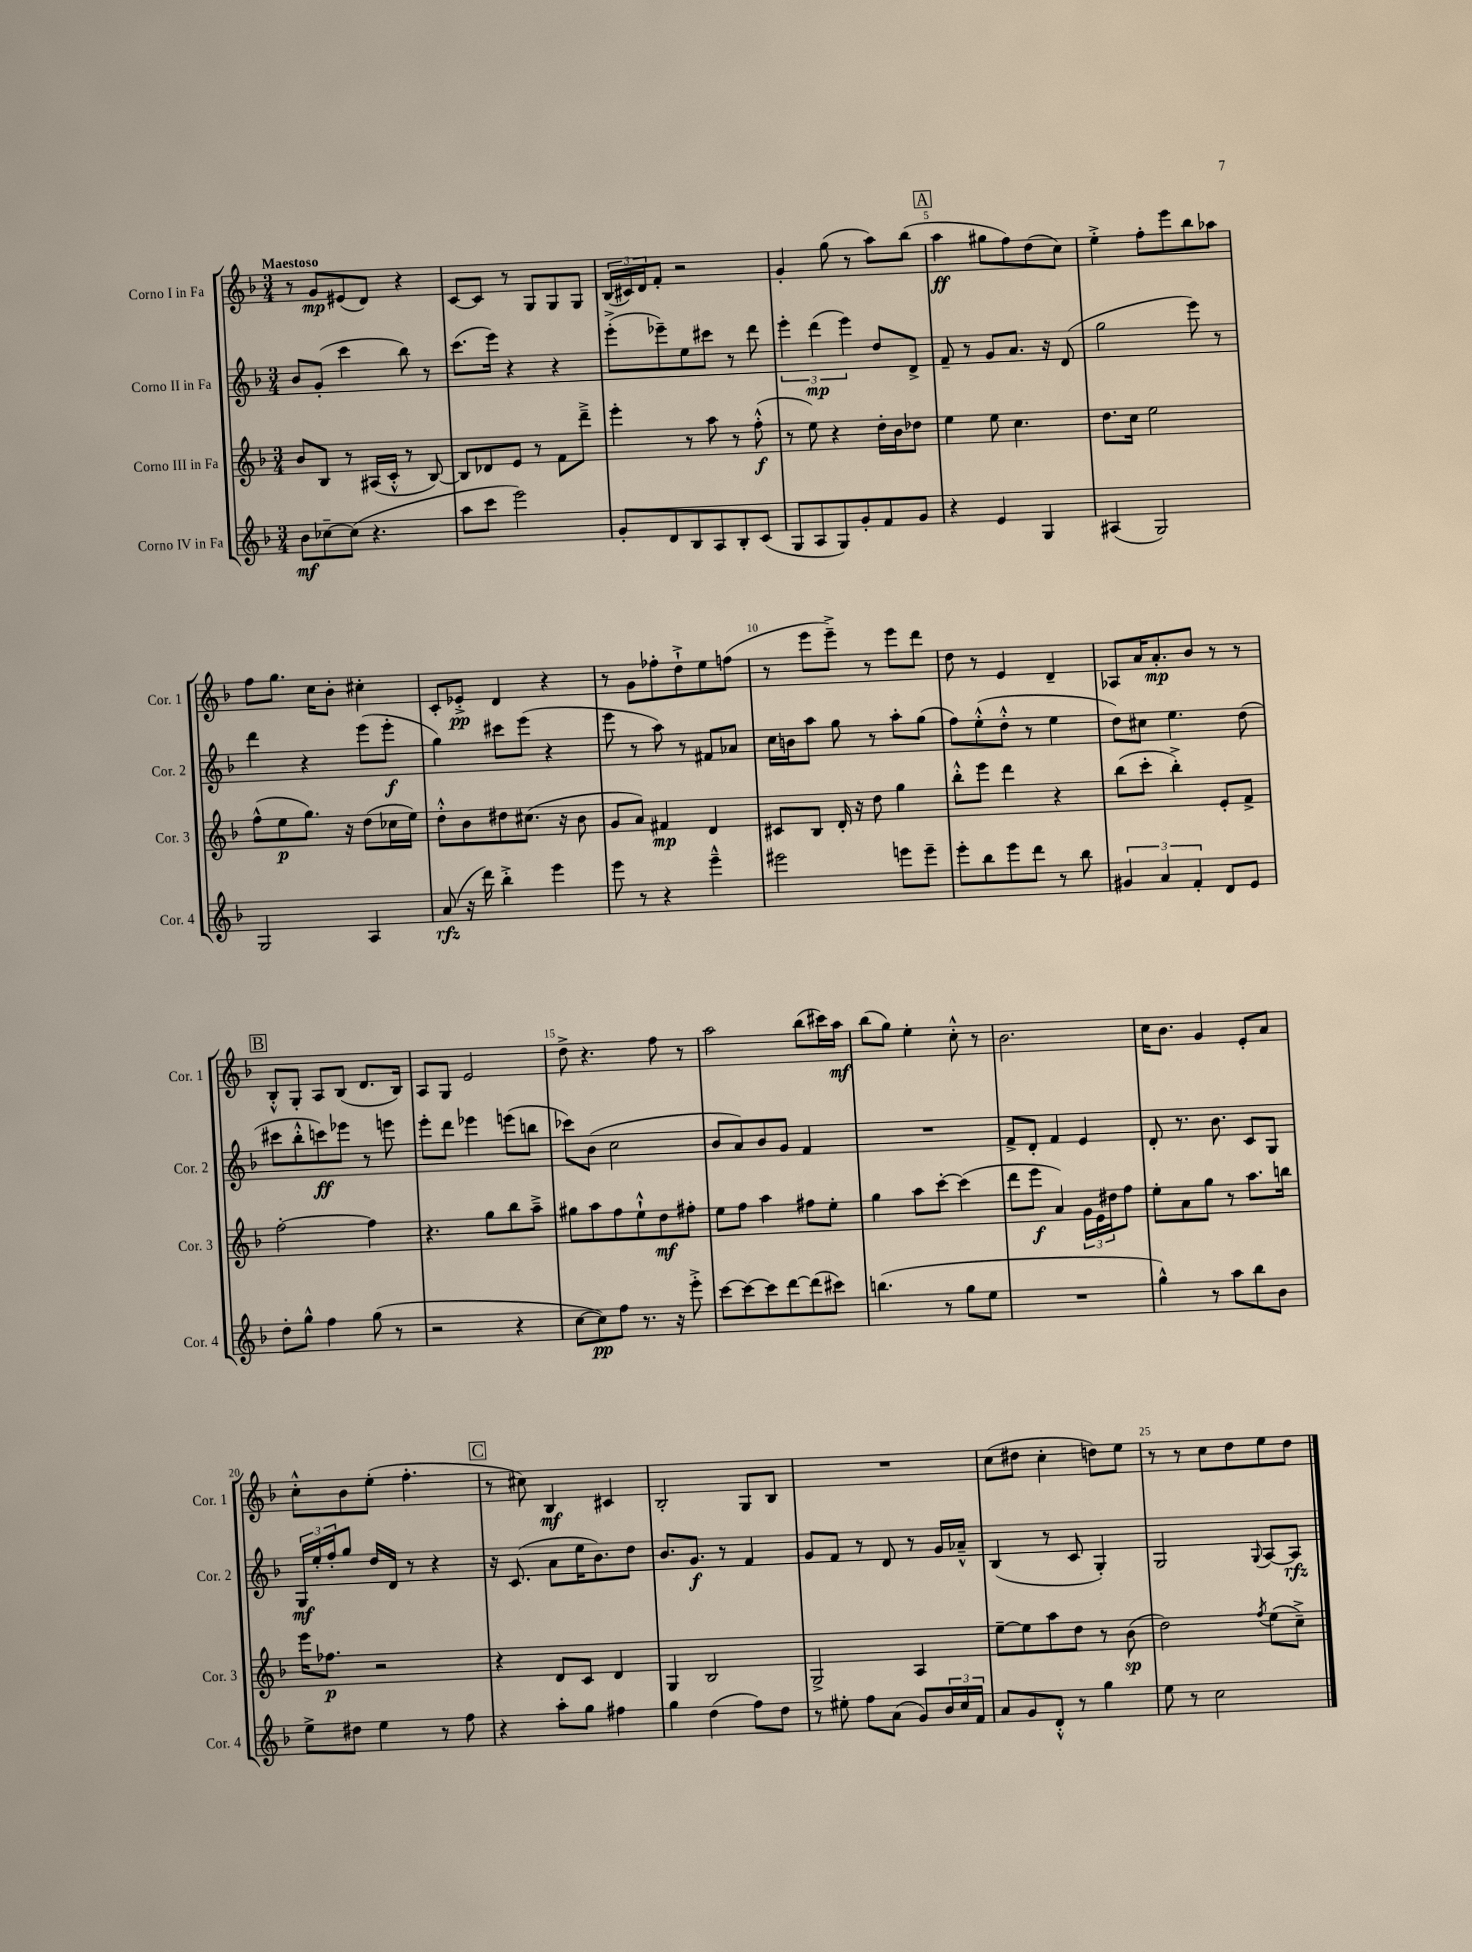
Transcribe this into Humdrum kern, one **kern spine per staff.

**kern	**dynam	**kern	**dynam	**kern	**dynam	**kern	**dynam
*part4	*part4	*part3	*part3	*part2	*part2	*part1	*part1
*staff4	*staff4	*staff3	*staff3	*staff2	*staff2	*staff1	*staff1
*I"Corno IV in Fa	*	*I"Corno III in Fa	*	*I"Corno II in Fa	*	*I"Corno I in Fa	*
*I'Cor. 4	*	*I'Cor. 3	*	*I'Cor. 2	*	*I'Cor. 1	*
*clefG2	*	*clefG2	*	*clefG2	*	*clefG2	*
*k[b-]	*	*k[b-]	*	*k[b-]	*	*k[b-]	*
*M3/4	*	*M3/4	*	*M3/4	*	*M3/4	*
=1	=1	=1	=1	=1	=1	=1	=1
!	!	!	!	!	!	!LO:TX:a:B:t=Maestoso	!
8b-\L	mf	8b-/L	.	8b-/L	.	8r	.
[8cc-X~\	.	8B-/J	.	(8g'/J	.	8g/L	mp
(8cc-\J]	.	8r	.	4ccc\	.	(8e#X/	.
4.r	.	(16A#X/LL	.	.	.	8d/J)	.
.	.	16c'^^/JJ	.	.	.	.	.
.	.	8r	.	8bb-\)	.	4r	.
.	.	[8B-/)	.	8r	.	.	.
=2	=2	=2	=2	=2	=2	=2	=2
8aa\L	.	8B-/L]	.	(8.ccc\L	.	[8c/L	.
8ccc\J	.	8d-X/	.	.	.	8c/J]	.
.	.	.	.	16eee\Jk)	.	.	.
2eee\)	.	8e/J	.	4r	.	8r	.
.	.	8r	.	.	.	8G/L	.
.	.	8f\L	.	4r	.	8G/	.
.	.	8ddd~^\J	.	.	.	8G/J	.
=3	=3	=3	=3	=3	=3	=3	=3
8g'/L	.	4eee'\	.	(8eee'^\L	.	(24B-/LL	.
.	.	.	.	.	.	24c#X/)	.
.	.	.	.	.	.	24d/J	.
8d/	.	.	.	8eee-X~\)	.	8f'/J	.
8B-/	.	8r	.	8ee\	.	2r	.
8A/	.	8aa\	.	8ccc#X\J	.	.	.
8B-'/	.	8r	.	8r	.	.	.
(8c/J	.	(8ff'^^\	f	8ddd\	.	.	.
=4	=4	=4	=4	=4	=4	=4	=4
8G/L	.	8r	.	6eee'\	.	4g'/	.
8A/	.	8ee\)	.	.	.	.	.
.	.	.	.	(6ddd\	mp	.	.
8G/)	.	4r	.	.	.	(8gg\	.
.	.	.	.	6eee\)	.	.	.
8g'/	.	.	.	.	.	8r	.
8f/	.	16dd'\LL	.	8dd/L	.	8aa\L)	.
.	.	16b-\J	.	.	.	.	.
8g/J	.	8dd-X\J	.	8d^/J	.	(8bb-\J	.
!!LO:REH:place=s1:t=A
=5	=5	=5	=5	=5	=5	=5	=5
4r	.	4ee\	.	8f~/	.	4aa\	ff
.	.	.	.	8r	.	.	.
4e/	.	8ee\	.	8g/L	.	8gg#X\L	.
.	.	4.cc\	.	8.a/J	.	8ff\)	.
4G/	.	.	.	.	.	(8dd\	.
.	.	.	.	16r	.	.	.
.	.	.	.	(8d/	.	8cc\J)	.
=6	=6	=6	=6	=6	=6	=6	=6
(4A#X/	.	8.dd\L	.	2gg\	.	4ee'^\	.
.	.	16cc\Jk	.	.	.	.	.
2G/)	.	2ee\	.	.	.	8ff'\L	.
.	.	.	.	.	.	8eee\	.
.	.	.	.	8eee\)	.	8bb-\	.
.	.	.	.	8r	.	8aa-X\J	.
!!LO:LB:g=z
=7	=7	=7	=7	=7	=7	=7	=7
2G/	.	(8ff^^\L	.	4ddd\	.	8ff\L	.
.	.	8ee\	p	.	.	8.gg\J	.
.	.	8.gg\J)	.	4r	.	.	.
.	.	.	.	.	.	16cc\KL	.
.	.	.	.	.	.	8b-'\J	.
.	.	16r	.	.	.	.	.
4A/	.	(8dd\L	.	(8eee\L	.	4cc#X'\	.
.	.	16cc-X\L	.	8eee'\J	f	.	.
.	.	16ee\JJ)	.	.	.	.	.
=8	=8	=8	=8	=8	=8	=8	=8
(8a/	rfz	8dd'^^\L	.	4gg\)	.	8c'/L	.
16r	.	8b-\	.	.	.	8e-X'^/J	pp
16ddd\)	.	.	.	.	.	.	.
4bb-'^\	.	8dd#X\	.	8ccc#X\L	.	4d/	.
.	.	(8.cc#X\J	.	(8eee\J	.	.	.
4eee\	.	.	.	4r	.	4r	.
.	.	16r	.	.	.	.	.
.	.	8b-\	.	.	.	.	.
=9	=9	=9	=9	=9	=9	=9	=9
8eee\	.	8g/L	.	8eee\	.	8r	.
8r	.	8a/J)	.	8r	.	8g\L	.
4r	.	4f#X/	mp	8aa\)	.	8ff-X'\	.
.	.	.	.	8r	.	8dd`^\	.
4eee~^^\	.	4d/	.	8f#X/L	.	8ee\	.
.	.	.	.	8a-X/J	.	(8ffn\J	.
=10	=10	=10	=10	=10	=10	=10	=10
2eee#X\	.	8c#X/L	.	16cc\LL	.	8r	.
.	.	.	.	16bn\J	.	.	.
.	.	8B-/J	.	8aa\J	.	8eee\L	.
.	.	16d'/	.	8gg\	.	8eee~^\J)	.
.	.	16r	.	.	.	.	.
.	.	8dd\	.	8r	.	8r	.
8eeen\L	.	4gg\	.	8aa'\L	.	8eee\L	.
8eee~\J	.	.	.	(8gg\J	.	8ddd\J	.
=11	=11	=11	=11	=11	=11	=11	=11
8eee'\L	.	8bb-'^^\L	.	8ff\L)	.	8dd\	.
8bb-\	.	8eee\J	.	(8ee'^^\	.	8r	.
8eee\	.	4ddd\	.	8dd'^^\J	.	4e/	.
8ddd\J	.	.	.	8r	.	.	.
8r	.	4r	.	4ee\	.	4d~/	.
8bb-\	.	.	.	.	.	.	.
=12	=12	=12	=12	=12	=12	=12	=12
6g#X/	.	(8bb-\L	.	8dd\L)	.	8A-X/L	.
.	.	8ccc'\J	.	8cc#X\J	.	16a/K	.
6a/	.	.	.	.	.	.	.
.	.	.	.	.	.	8.a'/	mp
.	.	4bb-'^\)	.	4.ee\	.	.	.
6f'/	.	.	.	.	.	.	.
.	.	.	.	.	.	8b-/J	.
8d/L	.	8e'/L	.	.	.	8r	.
8e/J	.	8f^/J	.	(8dd\	.	8r	.
!!LO:LB:g=z
!!LO:REH:place=s1:t=B
=13	=13	=13	=13	=13	=13	=13	=13
8dd'\L	.	[2ff'\	.	8ccc#X\L	.	8B-'^^/L	.
8gg^^\J	.	.	.	8bb-'^^\	.	8G'/J	.
4ff\	.	.	.	8cccn\)	ff	8A/L	.
.	.	.	.	8eee-X\J	.	(8B-/J	.
(8gg\	.	4ff\]	.	8r	.	8.d/L	.
8r	.	.	.	8eeen\	.	.	.
.	.	.	.	.	.	16B-/Jk)	.
=14	=14	=14	=14	=14	=14	=14	=14
2r	.	4.r	.	8eee'\L	.	8A/L	.
.	.	.	.	8ddd\J	.	8G/J	.
.	.	.	.	4eee-X\	.	2e/	.
.	.	8gg\L	.	.	.	.	.
4r	.	8bb-\	.	(8eeen\L	.	.	.
.	.	8aa~^\J	.	8bbn\J	.	.	.
=15	=15	=15	=15	=15	=15	=15	=15
[8cc\L	.	8gg#X\L	.	8ccc-X\L)	.	8dd^\	.
8cc\])	pp	8aa\	.	(8b-\J	.	4.r	.
8ff\J	.	8ff\	.	2cc\	.	.	.
8.r	.	8ee`^^\	.	.	.	.	.
.	.	8dd\	mf	.	.	8ff\	.
16r	.	.	.	.	.	.	.
8eee'^\	.	8ff#X'\J	.	.	.	8r	.
=16	=16	=16	=16	=16	=16	=16	=16
[8ccc\L	.	8ee\L	.	8b-/L	.	2aa\	.
8ccc\_	.	8ff\J	.	8a/)	.	.	.
8ccc\]	.	4aa\	.	8b-/	.	.	.
[8ddd\	.	.	.	8g/J	.	.	.
(8ddd\]	.	8ff#X\L	.	4f/	.	(8bb-\L	.
8ccc#X\J)	.	8ee'\J	.	.	.	16ccc#X\L)	.
.	.	.	.	.	.	16aa\JJ	mf
=17	=17	=17	=17	=17	=17	=17	=17
(4.bbn\	.	4gg\	.	2.r	.	(8bb-\L	.
.	.	.	.	.	.	8gg\J)	.
.	.	8aa\L	.	.	.	4ee'\	.
8r	.	[8ccc'\J	.	.	.	.	.
8gg\L	.	(4ccc\]	.	.	.	8cc'^^\	.
8ee\J	.	.	.	.	.	8r	.
=18	=18	=18	=18	=18	=18	=18	=18
2.r	.	8ddd\L	.	8f^/L	.	2.b-\	.
.	.	8eee\J	f	8d'/J	.	.	.
.	.	4a/)	.	4f/	.	.	.
.	.	24g\LL	.	4e/	.	.	.
.	.	24e\	.	.	.	.	.
.	.	24dd#X\J	.	.	.	.	.
.	.	8ff\J	.	.	.	.	.
=19	=19	=19	=19	=19	=19	=19	=19
4gg^^\)	.	8ee'\L	.	8d'/	.	16cc\KL	.
.	.	.	.	.	.	8.b-\J	.
.	.	8a\	.	8.r	.	.	.
8r	.	8gg\J	.	.	.	4g/	.
.	.	.	.	8.b-\	.	.	.
8aa\L	.	8r	.	.	.	.	.
8bb-\	.	8.aa\L	.	8c/L	.	8e'/L	.
8b-\J	.	.	.	8G/J	.	8a/J	.
.	.	16bbn\Jk	.	.	.	.	.
!!LO:LB:g=z
=20	=20	=20	=20	=20	=20	=20	=20
8ee^\L	.	16eee\KL	.	24G/LL	mf	8cc'^^\L	.
.	.	.	.	24ee'/	.	.	.
.	.	8.ff-X\J	p	.	.	.	.
.	.	.	.	24ff'/J	.	.	.
8dd#X\J	.	.	.	8gg/J	.	8b-\	.
4ee\	.	2r	.	16dd/LL	.	(8ee'\J	.
.	.	.	.	16d/JJ	.	.	.
.	.	.	.	8r	.	4.ff'\	.
8r	.	.	.	4r	.	.	.
8ff\	.	.	.	.	.	.	.
!!LO:REH:place=s1:t=C
=21	=21	=21	=21	=21	=21	=21	=21
4r	.	4r	.	16r	.	8r	.
.	.	.	.	(8.c/	.	.	.
.	.	.	.	.	.	8cc#X\)	.
8aa'\L	.	8d/L	.	8a\L	.	4B-/	mf
8gg\J	.	8c/J	.	16ee\K	.	.	.
.	.	.	.	8.b-\)	.	.	.
4ff#X\	.	4d/	.	.	.	4c#X/	.
.	.	.	.	8dd\J	.	.	.
=22	=22	=22	=22	=22	=22	=22	=22
4gg\	.	4G/	.	8.b-/L	.	2B-'/	.
.	.	.	.	8.g/J	f	.	.
(4dd\	.	2B-/	.	.	.	.	.
.	.	.	.	8r	.	.	.
8ff\L)	.	.	.	4f/	.	8G/L	.
8dd\J	.	.	.	.	.	8B-/J	.
=23	=23	=23	=23	=23	=23	=23	=23
8r	.	2G^/	.	8g/L	.	2.r	.
8ee#X'\	.	.	.	8f/J	.	.	.
8ff\L	.	.	.	8r	.	.	.
(8a\J	.	.	.	8d/	.	.	.
8g/L)	.	4A/	.	8r	.	.	.
24b-/L	.	.	.	16g/LL	.	.	.
24cc/	.	.	.	.	.	.	.
.	.	.	.	16a-X~^^/JJ	.	.	.
24f/JJ	.	.	.	.	.	.	.
=24	=24	=24	=24	=24	=24	=24	=24
8a/L	.	[8ee~\L	.	(4B-/	.	(8cc\L	.
8g/	.	8ee\]	.	.	.	8dd#X\J	.
8d'^^/J	.	8aa\	.	8r	.	4cc'\	.
8r	.	8dd\J	.	8c/	.	.	.
4gg\	.	8r	.	4G'/)	.	8ddn\L)	.
.	.	(8b-\	sp	.	.	8ee\J	.
=25	=25	=25	=25	=25	=25	=25	=25
8ee\	.	2dd\)	.	2G/	.	8r	.
8r	.	.	.	.	.	8r	.
2cc\	.	.	.	.	.	8cc\L	.
.	.	.	.	.	.	8dd\	.
.	.	8qff/	.	8qqG/	.	.	.
.	.	(8ee\L	.	[8A/L	.	8ee\	.
.	.	8cc~^\J)	.	8A/J]	rfz	8dd\J	.
==	==	==	==	==	==	==	==
*-	*-	*-	*-	*-	*-	*-	*-
